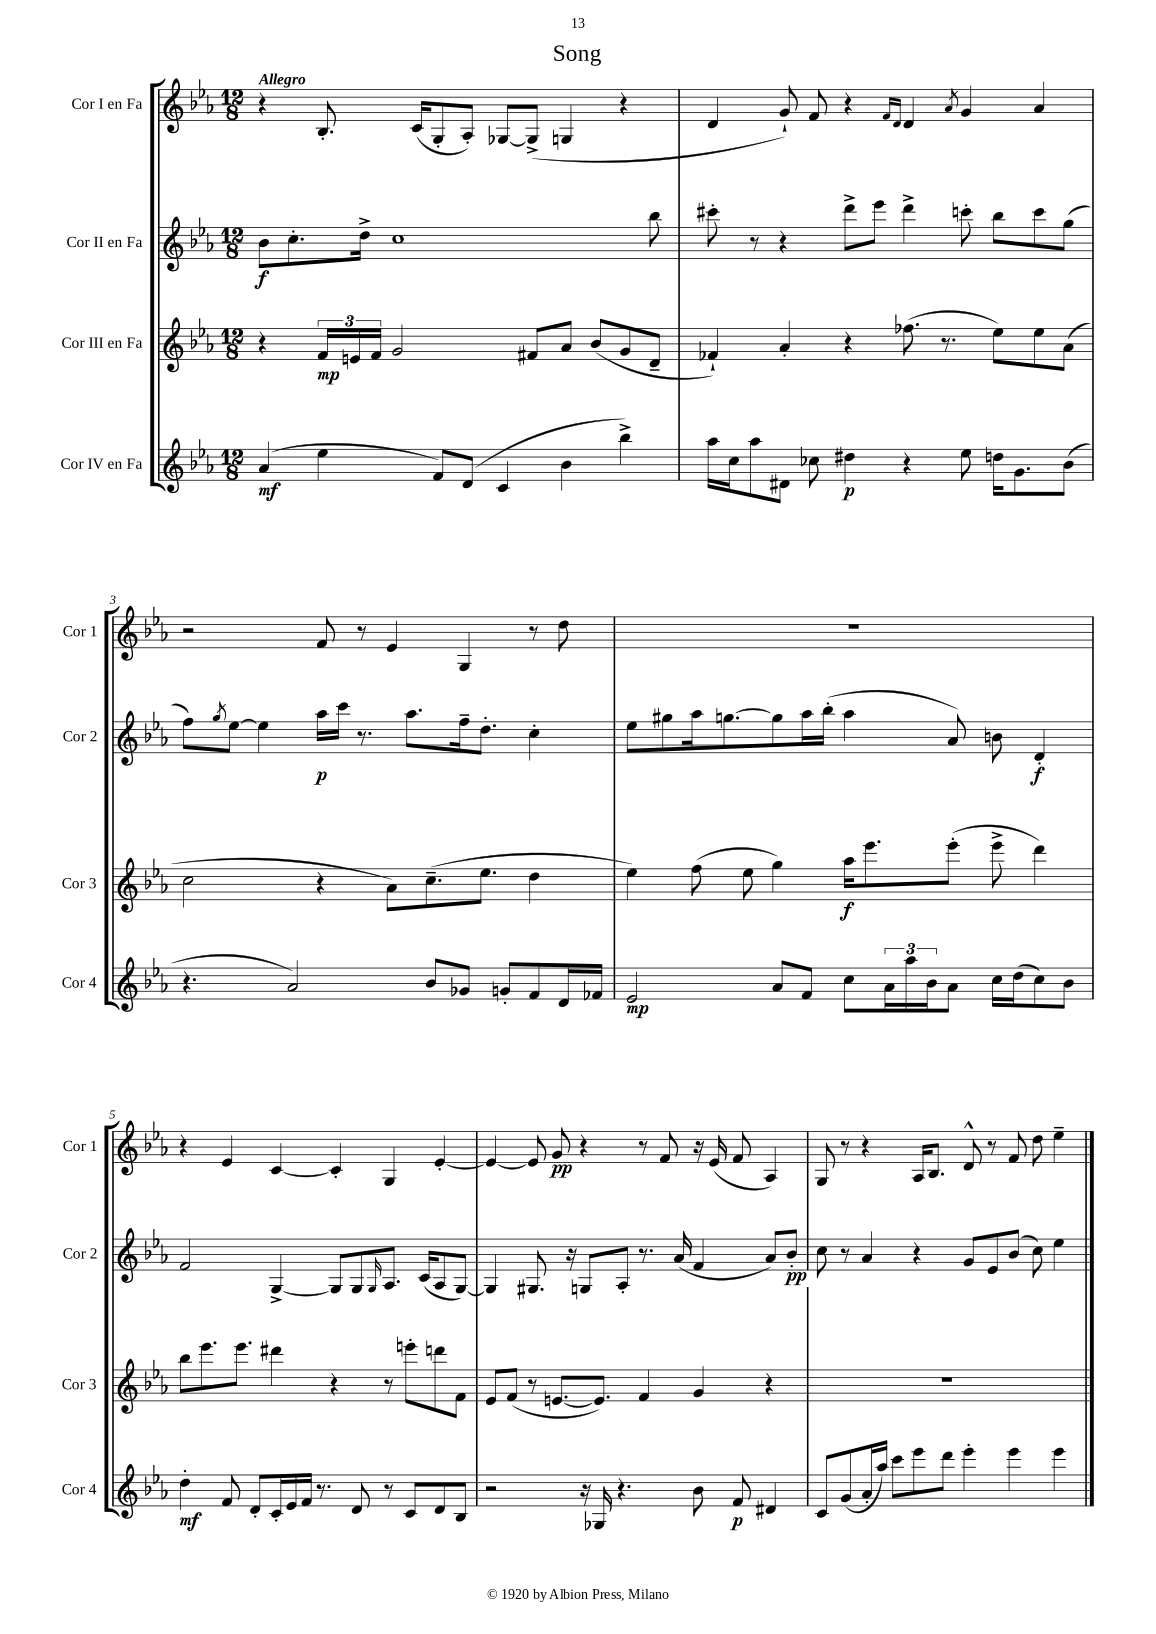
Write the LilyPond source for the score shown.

\header { title = "Song" }
<<
\new StaffGroup <<
\new Staff = "s0" \with { instrumentName = "Cor I en Fa" shortInstrumentName = "Cor 1" } {
    \clef treble \key ees \major \numericTimeSignature \time 12/8 \tempo "Allegro"
    r4 bes8.-. c'16( g8-. aes8-.) ges8~ ges8->( g4 r4 |
    d'4 g'8-!) f'8 r4 \grace { f'16 d'16 } d'4 \acciaccatura { aes'8 } g'4 aes'4 |
    r2 f'8 r8 ees'4 g4 r8 d''8 |
    R1. |
    r4 ees'4 c'4~ c'4-. g4 ees'4~-. |
    ees'4~ ees'8 g'8\pp r4 r8 f'8 r16 ees'16( f'8 aes4) |
    g8 r8 r4 aes16 bes8. d'8-^ r8 f'8 d''8 ees''4-- \bar "|." |
}
\new Staff = "s1" \with { instrumentName = "Cor II en Fa" shortInstrumentName = "Cor 2" } {
    \clef treble \key ees \major \numericTimeSignature \time 12/8
    bes'8\f c''8.-. d''16-> c''1 bes''8 |
    cis'''8-. r8 r4 d'''8-> ees'''8 d'''4-> c'''8-. bes''8 c'''8 g''8( |
    f''8) \acciaccatura { g''8 } ees''8~ ees''4 aes''16\p c'''16 r8. aes''8. f''16-- d''8.-. c''4-. |
    ees''8 gis''8 aes''16 g''8.~ g''8 aes''16 bes''16-.( aes''4 aes'8) b'8 d'4-.\f |
    f'2 g4~-> g8 g8 \grace { g16 } aes8. c'16( aes8 g8~) |
    g4 gis8. r16 g8 aes8-. r8. aes'16( f'4 aes'8) bes'8-.\pp |
    c''8 r8 aes'4 r4 g'8 ees'8 bes'8( c''8) ees''4 \bar "|." |
}
\new Staff = "s2" \with { instrumentName = "Cor III en Fa" shortInstrumentName = "Cor 3" } {
    \clef treble \key ees \major \numericTimeSignature \time 12/8
    r4 \tuplet 3/2 { f'16\mp e'16 f'16 } g'2 fis'8 aes'8 bes'8( g'8 d'8-- |
    fes'4-!) aes'4-. r4 fes''8.( r8. ees''8) ees''8 aes'8( |
    c''2 r4 aes'8) c''8.--( ees''8. d''4 |
    ees''4) f''8( ees''8 g''4) aes''16\f ees'''8. ees'''8-.( ees'''8-> d'''4) |
    bes''8 ees'''8. ees'''8. dis'''4 r4 r8 e'''8-. d'''8 f'8 |
    ees'8 f'8( r8 e'8.~ e'8.) f'4 g'4 r4 |
    R1. \bar "|." |
}
\new Staff = "s3" \with { instrumentName = "Cor IV en Fa" shortInstrumentName = "Cor 4" } {
    \clef treble \key ees \major \numericTimeSignature \time 12/8
    aes'4\mf( ees''4 f'8) d'8( c'4 bes'4 bes''4->) |
    aes''16 c''16 aes''8 dis'8 ces''8 dis''4\p r4 ees''8 d''16 g'8. bes'8( |
    r4. aes'2) bes'8 ges'8 g'8-. f'8 d'16 fes'16 |
    ees'2\mp aes'8 f'8 c''8 \tuplet 3/2 { aes'16 aes''16 bes'16 } aes'8 c''16 d''16( c''8) bes'8 |
    d''4-.\mf f'8 d'8-. c'16-. ees'16 f'16 r8. d'8 r8 c'8 d'8 bes8 |
    r2 r16 ges16 r4. bes'8 f'8\p dis'4 |
    c'8 g'8( aes'16-. aes''16) c'''8 ees'''8 d'''8 ees'''4-. ees'''4 ees'''4 \bar "|." |
}
>>
>>
